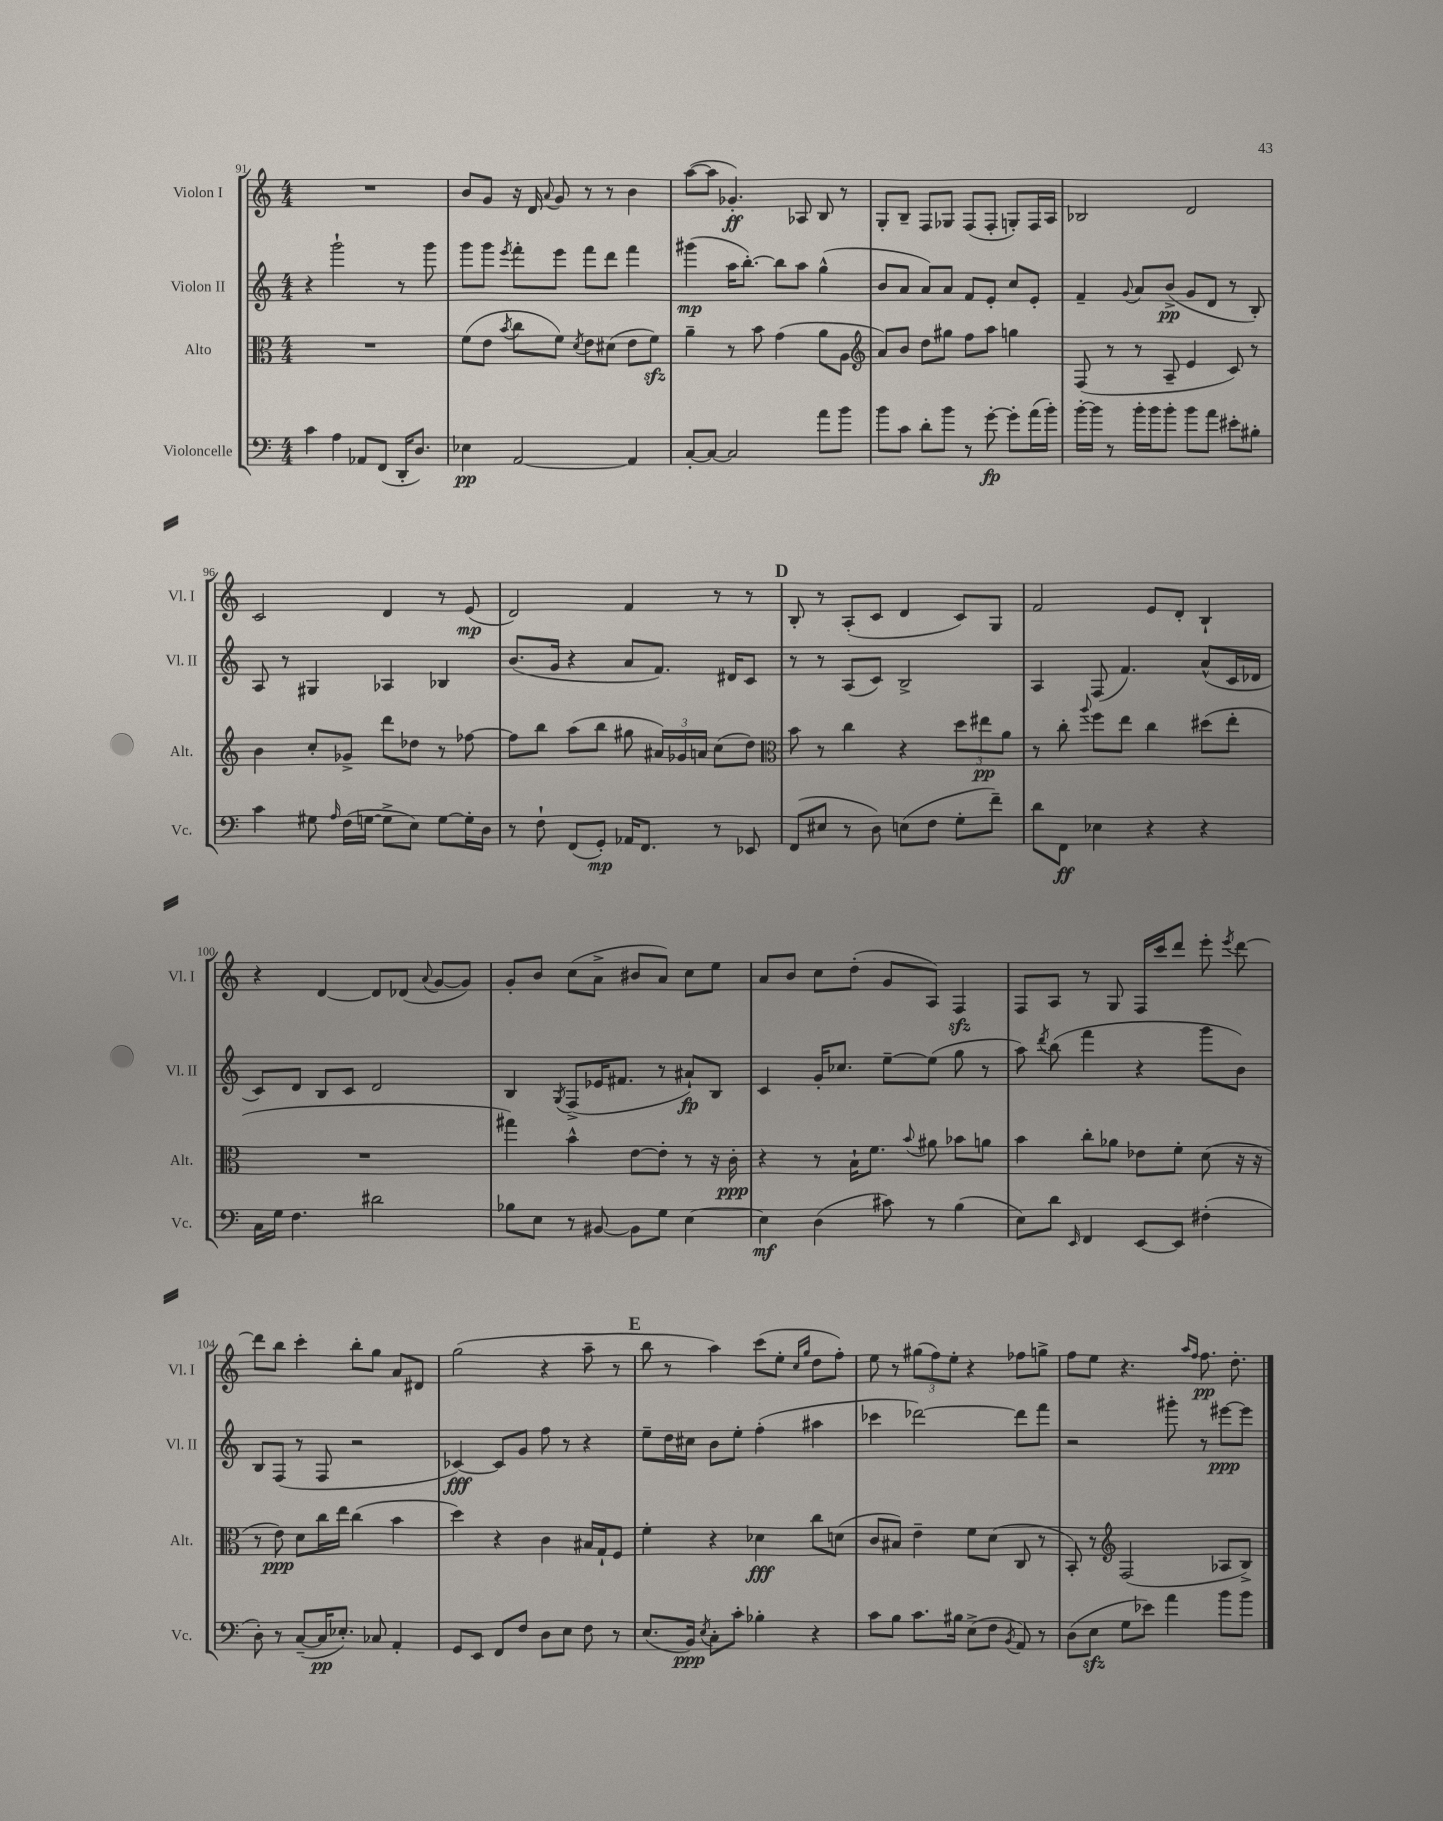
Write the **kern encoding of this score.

**kern	**dynam	**kern	**dynam	**kern	**dynam	**kern	**dynam
*part4	*part4	*part3	*part3	*part2	*part2	*part1	*part1
*staff4	*staff4	*staff3	*staff3	*staff2	*staff2	*staff1	*staff1
*I"Violoncelle	*	*I"Alto	*	*I"Violon II	*	*I"Violon I	*
*I'Vc.	*	*I'Alt.	*	*I'Vl. II	*	*I'Vl. I	*
*clefF4	*	*clefC3	*	*clefG2	*	*clefG2	*
*k[]	*	*k[]	*	*k[]	*	*k[]	*
*M4/4	*	*M4/4	*	*M4/4	*	*M4/4	*
=91	=91	=91	=91	=91	=91	=91	=91
4c\	.	1r	.	4r	.	1r	.
4A\	.	.	.	2ggg`\	.	.	.
8AA-X/L	.	.	.	.	.	.	.
(8FF/J	.	.	.	.	.	.	.
16DD'/KL	.	.	.	8r	.	.	.
8.D/J)	.	.	.	.	.	.	.
.	.	.	.	8ggg\	.	.	.
=92	=92	=92	=92	=92	=92	=92	=92
4E-X\	pp	(8f\L	.	8ggg\L	.	8b/L	.
.	.	8e\J	.	8ggg\J	.	8g/J	.
.	.	8qb/	.	8qeee/	.	.	.
[2AA/	.	8cc\L	.	8fff'\L	.	16r	.
.	.	.	.	.	.	16d/	.
.	.	.	.	.	.	8qqa/	.
.	.	8f\J)	.	8eee\J	.	8g/	.
.	.	8qd/	.	.	.	.	.
.	.	8e\L	.	8fff\L	.	8r	.
.	.	(8d#X\J	.	8ddd\J	.	8r	.
4AA/]	.	8e\L	.	4fff\	.	4b\	.
.	.	8fzz\J)	.	.	.	.	.
=93	=93	=93	=93	=93	=93	=93	=93
[8C'/L	.	4a~\	.	(4ggg#X\	mp	([8aa\L	.
8C/J_	.	.	.	.	.	8aa\J]	.
2C/]	.	8r	.	16aa\KL	.	4.g-X'/)	ff
.	.	.	.	[8.bb'\J)	.	.	.
.	.	8b\	.	.	.	.	.
.	.	(4g\	.	8bb\L]	.	.	.
.	.	.	.	8aa\J	.	8A-X/	.
8a\L	.	8a\L	.	(4gg^^\	.	8B/	.
8b\J	.	8A\J	.	.	.	8r	.
=94	=94	=94	=94	=94	=94	=94	=94
*	*	*clefG2	*	*	*	*	*
8b\L	.	8a/L)	.	8b/L	.	8G'/L	.
8c\J	.	8b/J	.	8a/J	.	8B~/J	.
8d'\L	.	8dd\L	.	8a/L)	.	8F/L	.
8b\J	.	8gg#X\J	.	8a/J	.	8G-X/J	.
8r	.	8ff\L	.	8f/L	.	(8F/L	.
[8g'\	fp	8aa\J	.	8e'/J	.	8F'/J	.
8g'\L]	.	4ggn\	.	8cc/L	.	8Gn'/L)	.
(16a\L	.	.	.	8e'/J	.	16F/L	.
16b'\JJ)	.	.	.	.	.	16A/JJ	.
=95	=95	=95	=95	=95	=95	=95	=95
[16b'\LL	.	(8F/	.	4f~/	.	2B-X/	.
16b\JJ]	.	.	.	.	.	.	.
8r	.	8r	.	.	.	.	.
.	.	.	.	8qqg/	.	.	.
16b'\LL	.	8r	.	8a/L	.	.	.
16b\J	.	.	.	.	.	.	.
8b'\J	.	8A~/	.	(8b^/J	pp	.	.
8b\L	.	4e/	.	8g/L	.	2d/	.
8a\J	.	.	.	8d/J	.	.	.
8e#X'\L	.	8c/)	.	8r	.	.	.
8B#X'\J	.	8r	.	8B'/)	.	.	.
!!LO:LB:g=z
=96	=96	=96	=96	=96	=96	=96	=96
4c\	.	4b\	.	8A/	.	2c/	.
.	.	.	.	8r	.	.	.
8G#X\	.	8cc'/L	.	4G#X/	.	.	.
16qqA/	.	.	.	.	.	.	.
(16F\LL	.	8g-X^/J	.	.	.	.	.
[16Gn\JJ	.	.	.	.	.	.	.
8G^\L]	.	8ddd\L	.	4A-X/	.	4d/	.
8E\J)	.	8dd-X\J	.	.	.	.	.
[8G\L	.	8r	.	4B-X/	.	8r	.
16G'\L]	.	[8ff-X\	.	.	.	(8e/	mp
16D\JJ	.	.	.	.	.	.	.
=97	=97	=97	=97	=97	=97	=97	=97
8r	.	8ff-\L]	.	(8.b/L	.	2d/)	.
8F`\	.	8bb\J	.	.	.	.	.
.	.	.	.	16g/Jk	.	.	.
(8FF/L	.	(8aa\L	.	4r	.	.	.
8GG'/J)	mp	8bb\J	.	.	.	.	.
16AA-X/KL	.	8gg#X\	.	8a/L	.	4f/	.
8.FF/J	.	.	.	.	.	.	.
.	.	24a#X/LL)	.	8.f/J)	.	.	.
.	.	24g-X/	.	.	.	.	.
.	.	24an/JJ	.	.	.	.	.
8r	.	(8cc\L	.	.	.	8r	.
.	.	.	.	16d#X/KL	.	.	.
8EE-X/	.	8dd\J)	.	8c/J	.	8r	.
!!LO:REH:place=s1:t=D
=98	=98	=98	=98	=98	=98	=98	=98
*	*	*clefC3	*	*	*	*	*
(8FF/L	.	8b\	.	8r	.	8B'/	.
8E#X/J	.	8r	.	8r	.	8r	.
8r	.	4cc\	.	(8A/L	.	(8A'/L	.
8D\)	.	.	.	8c/J)	.	8c/J	.
(8En\L	.	4r	.	2B^/	.	4d/	.
8F\J	.	.	.	.	.	.	.
8G'\L	.	12dd\L	.	.	.	8c/L)	.
.	.	12ee#X\	pp	.	.	.	.
8f~\J)	.	.	.	.	.	8G/J	.
.	.	12a\J	.	.	.	.	.
=99	=99	=99	=99	=99	=99	=99	=99
8d\L	.	8r	.	4A/	.	2f/	.
8FF\J	ff	8cc'\	.	.	.	.	.
.	.	8qqaa/	.	.	.	.	.
4E-X\	.	8ff\L	.	(8F/	.	.	.
.	.	8ee\J	.	4.f/)	.	.	.
4r	.	4cc\	.	.	.	8e/L	.
.	.	.	.	.	.	8d'/J	.
4r	.	(8dd#X\L	.	(8a^^/L	.	4B`/	.
.	.	8ee'\J	.	16c/L	.	.	.
.	.	.	.	16d-X/JJ	.	.	.
!!LO:LB:g=z
=100	=100	=100	=100	=100	=100	=100	=100
16C\LL	.	1r	.	8c/L)	.	4r	.
16G\JJ	.	.	.	.	.	.	.
4.F\	.	.	.	8d/J	.	.	.
.	.	.	.	8B/L	.	[4d/	.
.	.	.	.	8c/J	.	.	.
2d#X\	.	.	.	2d/	.	8d/L]	.
.	.	.	.	.	.	(8d-X/J	.
.	.	.	.	.	.	8qqa/	.
.	.	.	.	.	.	[8g/L	.
.	.	.	.	.	.	8g/J])	.
=101	=101	=101	=101	=101	=101	=101	=101
8B-X\L	.	4gg#X\)	.	4B/	.	8g'/L	.
8E\J	.	.	.	.	.	8b/J	.
.	.	.	.	8qG/	.	.	.
8r	.	4b^^\	.	(8F^/L	.	(8cc\L	.
[8BB#X/	.	.	.	16e-X/K	.	8a^\J	.
.	.	.	.	8.f#X/J	.	.	.
8BB#\L]	.	[8e\L	.	.	.	8b#X/L	.
8G\J	.	8e'\J]	.	8r	.	8a/J)	.
[4E\	.	8r	.	8a#X`/L)	fp	8cc\L	.
.	.	16r	.	8B/J	.	8ee\J	.
.	.	16c'\	ppp	.	.	.	.
=102	=102	=102	=102	=102	=102	=102	=102
4E\]	mf	4r	.	4c/	.	8a/L	.
.	.	.	.	.	.	8b/J	.
(4D\	.	8r	.	16g'/KL	.	8cc\L	.
.	.	.	.	8.cc-X/J	.	.	.
.	.	16B`\KL	.	.	.	(8dd'\J	.
.	.	8.f\J	.	.	.	.	.
8c#X\)	.	.	.	[8ee~\L	.	8g/L	.
.	.	8qqb/	.	.	.	.	.
8r	.	8a#X\	.	(8ee\J]	.	8A/J)	.
(4B\	.	8b-X\L	.	8gg\	.	4Fzz/	.
.	.	8an\J	.	8r	.	.	.
=103	=103	=103	=103	=103	=103	=103	=103
8E\L)	.	4b\	.	8aa\)	.	8F/L	.
.	.	.	.	8qddd/	.	.	.
8d\J	.	.	.	(8bb\	.	8A/J	.
16qqEE/	.	.	.	.	.	.	.
4FF/	.	8cc'\L	.	4fff\	.	8r	.
.	.	8a-X\J	.	.	.	8G/	.
[8EE/L	.	8e-X\L	.	4r	.	16F/LL	.
.	.	.	.	.	.	16ccc/J	.
8EE/J]	.	8f'\J	.	.	.	8ddd/J	.
(4F#X'\	.	(8d\	.	8ggg\L	.	8eee'\	.
.	.	.	.	.	.	8qeee/	.
.	.	16r	.	8b\J)	.	[8ddd\	.
.	.	16r	.	.	.	.	.
!!LO:LB:g=z
=104	=104	=104	=104	=104	=104	=104	=104
8D'\)	.	8r	.	8B/L	.	8ddd\L]	.
8r	.	8e\)	ppp	(8F/J	.	8bb\J	.
([8C~/L	.	8d\L	.	8r	.	4ccc'\	.
16C/K]	pp	16cc\L	.	8F/	.	.	.
8.E-X'/J)	.	16ee\JJ	.	.	.	.	.
.	.	(4cc\	.	2r	.	8bb'\L	.
8C-X/	.	.	.	.	.	8gg\J	.
4AA'/	.	4b\	.	.	.	8a/L	.
.	.	.	.	.	.	8d#X/J	.
=105	=105	=105	=105	=105	=105	=105	=105
8GG/L	.	4dd\)	.	[4c-X/)	fff	(2gg\	.
8EE/J	.	.	.	.	.	.	.
8FF/L	.	4r	.	8c-/L]	.	.	.
8F/J	.	.	.	8g/J	.	.	.
8D\L	.	4c\	.	8ff\	.	4r	.
8E\J	.	.	.	8r	.	.	.
8F\	.	16B#X/LL	.	4r	.	8aa~\	.
.	.	16G`/J	.	.	.	.	.
8r	.	8F/J	.	.	.	8r	.
!!LO:REH:place=s1:t=E
=106	=106	=106	=106	=106	=106	=106	=106
(8.E/L	.	4f'\	.	8ee~\L	.	8bb\	.
.	.	.	.	16dd\L	.	8r	.
16BB/Jk)	ppp	.	.	16cc#X\JJ	.	.	.
8qE/	.	.	.	.	.	.	.
8C'\L	.	4r	.	8b\L	.	4aa\)	.
8c'\J	.	.	.	8ee'\J	.	.	.
4B-X'\	.	4d-X\	fff	(4ff'\	.	(8ccc\L	.
.	.	.	.	.	.	8ee'\J	.
.	.	.	.	.	.	16qqcc/LL	.
.	.	.	.	.	.	16qqgg/JJ	.
4r	.	8cc\L	.	4aa#X\	.	8dd\L	.
.	.	(8dn\J	.	.	.	8ff'\J)	.
=107	=107	=107	=107	=107	=107	=107	=107
8c\L	.	8c/L	.	4ccc-X\	.	8ee\	.
8B\J	.	8B#X/J)	.	.	.	8r	.
8.c\L	.	4e~\	.	[2ddd-X\)	.	(12gg#X\L	.
.	.	.	.	.	.	12ff\)	.
.	.	.	.	.	.	12ee'\J	.
16B#X\Jk	.	.	.	.	.	.	.
(8E^\L	.	8f\L	.	.	.	4r	.
8F\J	.	(8d\J	.	.	.	.	.
8qBB/	.	.	.	.	.	.	.
8AA/)	.	8C/	.	8ddd-\L]	.	8ff-X\L	.
8r	.	8r	.	8fff\J	.	8ggn^\J	.
=108	=108	=108	=108	=108	=108	=108	=108
(8D\L	.	8BB'/)	.	2r	.	8ff\L	.
8Ezz\J	.	8r	.	.	.	8ee\J	.
*	*	*clefG2	*	*	*	*	*
8G\L	.	(2F/	.	.	.	4.r	.
8e-X\J)	.	.	.	.	.	.	.
4a\	.	.	.	8ggg#X'\	.	.	.
.	.	.	.	.	.	16qqaa/LL	.
.	.	.	.	.	.	16qqff/JJ	.
.	.	.	.	8r	.	8.ff\	pp
8b\L	.	8A-X/L	.	[8eee#X\L	ppp	.	.
.	.	.	.	.	.	8.dd'\	.
8b\J	.	8B^/J)	.	8eee#\J]	.	.	.
==	==	==	==	==	==	==	==
*-	*-	*-	*-	*-	*-	*-	*-
